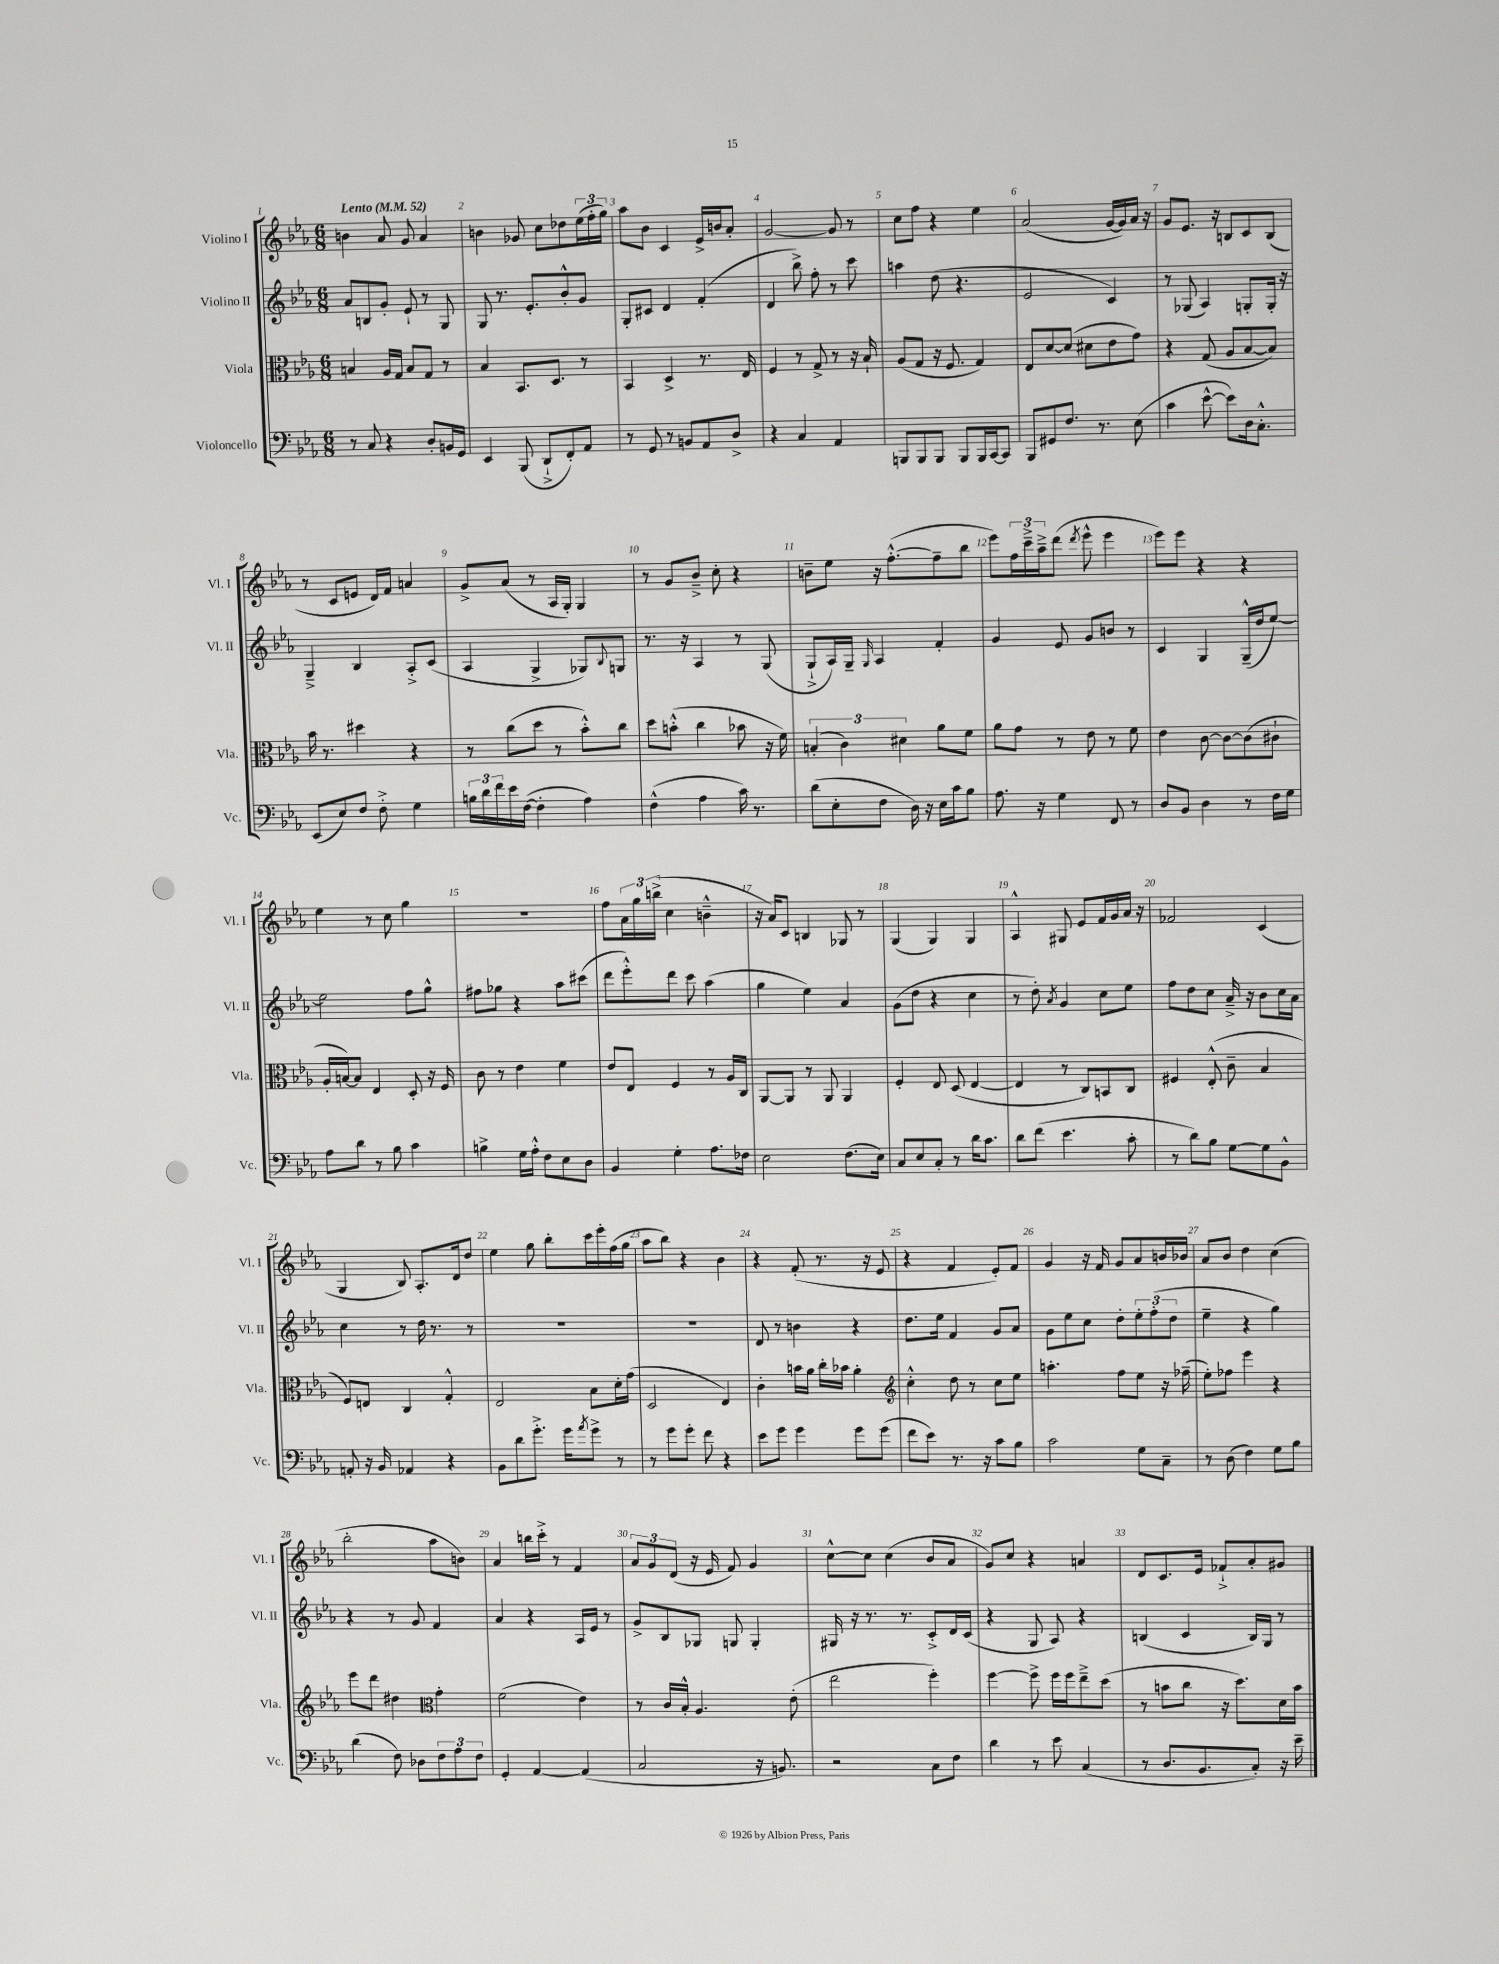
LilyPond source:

<<
\new StaffGroup <<
\new Staff = "s0" \with { instrumentName = "Violino I" shortInstrumentName = "Vl. I" } {
    \clef treble \key ees \major \numericTimeSignature \time 6/8 \tempo "Lento" 4 = 52
    b'4 aes'8 g'8 aes'4 |
    b'4 ges'8 c''8 des''8 \tuplet 3/2 { ees''16( f''16-. g''16) } |
    aes''8 bes'8 c'4 ees'16-> b'16 aes'8-. |
    g'2~ g'8 r8 |
    c''8 f''8 r4 ees''4 |
    aes'2( g'16~ g'16) aes'16 r16 |
    g'8 ees'8. r16 b8 c'8 b8( |
    r8 c'8 e'8 d'16) f'16 a'4 |
    g'8-> aes'8( r8 aes16 g16-.) g4 |
    r8 g'8 bes'8---> c''8-. r4 |
    b'8-- ees''8 r16 f''8.~-.-^( f''8-- bes''8 |
    ees'''8) \tuplet 3/2 { f''16 c'''16---> aes''16---> } d'''8( \acciaccatura { d'''8 } ees'''8-^ ees'''4 |
    ees'''8) ees'''8 r4 r4 |
    ees''4 r8 c''8 g''4 |
    R2. |
    f''8 \tuplet 3/2 { aes'16 g''16 b''16->( } c''4 b'4---^ |
    r16 aes'16) c'8 b4 ges8 r8 |
    g4( g4) g4 |
    aes4-^ gis8 ees'8 f'16 g'16 aes'16 r16 |
    fes'2 c'4( |
    g4 bes8) aes8.-. d'16 d''8 |
    ees''4 g''8 bes''8-. c'''16 ees'''16-. f''16( g''16 |
    aes''8 bes''8) r4 bes'4 |
    r4 f'8-.( r8. r16 ees'8 |
    r4 f'4 ees'8-.) f'8 |
    g'4 r16 f'16 g'8 aes'8 b'16 bes'16 |
    aes'8 bes'8 d''4 c''4( |
    bes''2-. aes''8 b'8) |
    aes'4 b''16 c'''16-.-> r8 f'4 |
    \tuplet 3/2 { aes'8 g'8 d'8( } r16 ees'16 f'8) g'4 |
    c''8~-^ c''8 c''4( bes'8 aes'8 |
    g'8) c''8 r4 a'4 |
    d'8 c'8. ees'16 fes'8-!-> aes'8-. gis'8 \bar "|." |
}
\new Staff = "s1" \with { instrumentName = "Violino II" shortInstrumentName = "Vl. II" } {
    \clef treble \key ees \major \numericTimeSignature \time 6/8
    aes'8 b8 g'8-. ees'8-! r8 g8 |
    g8 r8. ees'8.-. bes'8-.-^ g'8 |
    g8-. cis'8 d'4 f'4-.( |
    d'4 bes''8->) f''8-. r8 c'''8 |
    a''4 d''8( r4. |
    ees'2 c'4) |
    r8 ges8( aes4) g8-. g16-. r16 |
    g4---> bes4 aes8-.-> c'8( |
    aes4 g4-> ges8) \appoggiatura { bes8 } g8 |
    r8. r16 aes4 r8 g8( |
    g8-!-> aes16) g16-- \grace { g16 } aes4 f'4-. |
    g'4 ees'8 g'8 b'8 r8 |
    c'4 g4 g16---^( d''16 ees''8~) |
    ees''2 f''8 g''8-^ |
    fis''8 ges''8 r4 aes''8 cis'''8( |
    d'''8 ees'''8-.-^) d'''8 c'''8 aes''4( |
    g''4 ees''4) aes'4 |
    g'8( d''8 r4 c''4 |
    r8 d''8-.) \acciaccatura { aes'8 } g'4 c''8 ees''8 |
    f''8 d''8 c''8 aes'16---> r16 bes'8 c''16 aes'16 |
    c''4 r8 d''16 r8. r8 |
    R2. |
    R2. |
    d'8 r8 b'4 r4 |
    d''8. ees''16 f'4 g'8 aes'8 |
    g'8 ees''8 c''8 d''8-. \tuplet 3/2 { ees''8-. f''8-.( d''8 } |
    ees''4-- r4 g''4) |
    r4 r8 g'8 f'4 |
    aes'4 r4 aes16 ees'16 r8 |
    g'8-> bes8 ges8 g8 g4-. |
    gis16 r16 r8. r8. c'8-.-> d'16 c'16( |
    r4 g8 aes8) r4 |
    b4( c'4 b16) g16 r8 \bar "|." |
}
\new Staff = "s2" \with { instrumentName = "Viola" shortInstrumentName = "Vla." } {
    \clef alto \key ees \major \numericTimeSignature \time 6/8
    b4 aes16 g16 b8 g8 r8 |
    bes4 bes,8. d8. r8 |
    bes,4 d4-> r8. ees16 |
    f4 r8 g8-> r8 r16 bes16-! |
    aes8( g8 r16 f8. g4) |
    ees8 d'8~ d'8( dis'8 ees'8 g'8) |
    r4 g8( aes8 bes8~ bes8) |
    bes'16 r8. dis''4 r4 |
    r8 c''8( d''8 r8 bes'8-.-^) c''8 |
    d''8 b'8-.-^( c''4 bes'8 r16 f'16) |
    \tuplet 3/2 { b4-.( c'4) dis'4 } aes'8 f'8 |
    aes'8 g'8 r8 ees'8 r8 f'8 |
    ees'4 c'8~ c'8~ c'8( cis'8-! |
    aes16-. b16~) b8 ees4 d8-. r16 f16 |
    c'8 r8 ees'4 f'4 |
    ees'8 ees8 f4 r8 aes16 c16 |
    aes,8~ aes,8 r8 aes,8 aes,4 |
    f4-. ees8 d8( ees4~ |
    ees4 r8 c8) b,8 c8 |
    fis4 ees8-.-^( c'8-- bes4 |
    f8) e8 c4 g4-.-^ |
    ees2 bes8 d'16-. g'16( |
    d2 ees4) |
    c'4-. b'16 aes'16 c''16-. bes'16 aes'4-. |
    \clef treble c''4-.-^ d''8 r8 c''8 ees''8 |
    a''4.-. f''8 ees''8 r16 fes''16--( |
    ees''8-.) fes''8 ees'''4 r4 |
    ees'''8 d'''8 dis''4 \clef alto g'4-. |
    f'2( ees'4) |
    r8 c'16 bes16-.-^ aes4. ees'8-.( |
    ees''2 f''4-.) |
    f''4~ f''8-> f''16 f''16 ees''8---> d''8( |
    r8 b'8 c''8 r16 d''8.) d'16 b'16 \bar "|." |
}
\new Staff = "s3" \with { instrumentName = "Violoncello" shortInstrumentName = "Vc." } {
    \clef bass \key ees \major \numericTimeSignature \time 6/8
    r8 c8 r4 d8-. b,16 g,16 |
    ees,4 bes,,8( d,8-!-> f,8-.) aes,8 |
    r8 g,8 r8 b,8 aes,8 d8-> |
    r4 c4 aes,4 |
    b,,8 b,,8 b,,8 b,,8 b,,16 c,16~ c,8 |
    bes,,8 gis,8 f8. r8. ees8( |
    c'4 ees'8~-^ ees'8) d16 c8.-.-^ |
    ees,8( ees8) f8 f8-.-> g4 |
    \tuplet 3/2 { b16 d'16 f'16 } ees'16 f16~( f4-. aes4) |
    f4-^( aes4 c'16) r8. |
    d'8( ees8-. f8 d16) r16 ees16 c'16 bes8 |
    aes8. r16 g4 f,8 r8 |
    d8 bes,8 d4 r8 f16 g16 |
    aes8 d'8 r8 bes8 c'4 |
    b4-> g16 aes16-.-^ f8 ees8 d8 |
    bes,4 g4-. aes8. fes16 |
    ees2 f8.( ees16) |
    c8 ees8 c8-. r8 d'16 c'8. |
    d'8 f'8( ees'4. c'8-. |
    r8 d'8) bes8 g8~ g8 bes,8-^ |
    a,8-. r16 bes,16 aes,4 r4 |
    bes,8 d'8 g'8.-.-> g'16 \acciaccatura { aes'8 } g'8-> r8 |
    r8 g'8 g'8-. f'8 r4 |
    ees'8 g'8 g'4 g'8 g'8( |
    f'8 ees'8) r8. r16 c'8 bes8 |
    c'2 g8 c8-- |
    r8 d8( f4) g8 bes8 |
    d'4( f8) des8 \tuplet 3/2 { f8 aes8 f8 } |
    g,4-. aes,4~ aes,4( |
    c2 r16 b,8.) |
    r2 c8 f8 |
    d'4 r8 ees'8 c4( |
    r8 d8. bes,8. c8-.) r16 ees'16-- \bar "|." |
}
>>
>>
\layout { \context { \Score \override BarNumber.break-visibility = ##(#f #t #t) barNumberVisibility = #all-bar-numbers-visible } }
